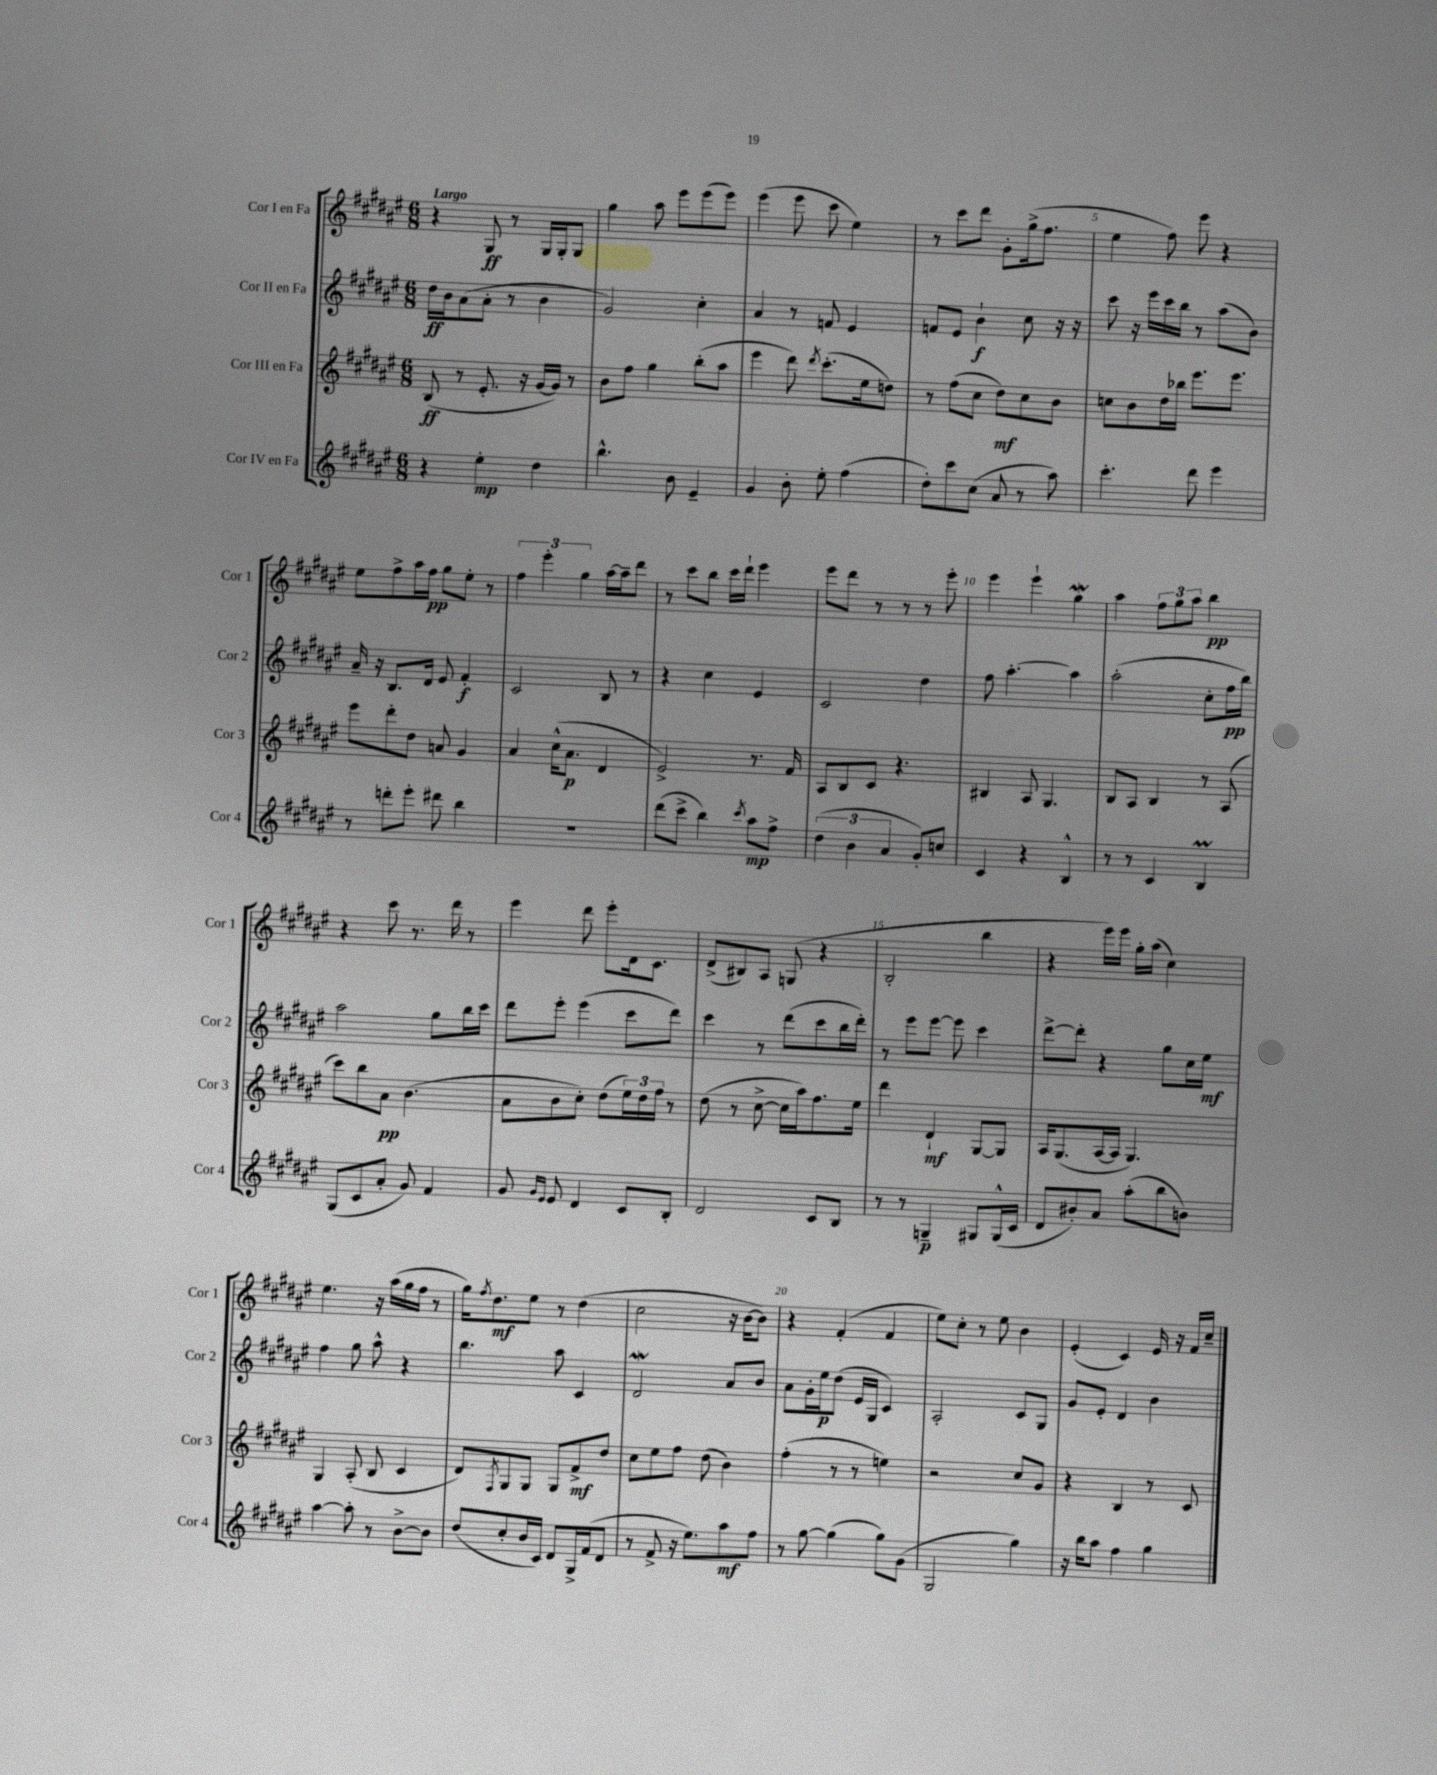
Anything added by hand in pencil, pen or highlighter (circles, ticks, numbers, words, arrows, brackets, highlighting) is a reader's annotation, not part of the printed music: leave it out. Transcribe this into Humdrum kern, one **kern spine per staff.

**kern	**kern	**kern	**kern
*staff4	*staff3	*staff2	*staff1
*clefG2	*clefG2	*clefG2	*clefG2
*k[f#c#g#d#a#e#]	*k[f#c#g#d#a#e#]	*k[f#c#g#d#a#e#]	*k[f#c#g#d#a#e#]
*M6/8	*M6/8	*M6/8	*M6/8
4r	(8B	16dd#	4r
.	.	16b	.
.	8r	(8a#	.
4ee#'	8.e#'	8a#'	8G#
.	.	8r	8r
.	16r	.	.
4dd#	[16g#	4b	16G#
.	16g#])	.	16G#'
.	8r	.	8G#
=	=	=	=
4.bb^^	8b	2g#)	4gg#
.	8ff#	.	.
.	4gg#	.	8aa#
8b	.	.	8eee#
4e#~	(8bb'	4cc#'	(8eee#
.	8aa#	.	8eee#)
=	=	=	=
4g#	4eee#	4a#	(4eee#
8b'	8ddd#)	8r	8eee#
.	8qddd#	.	.
8ee#'	(8.ccc#'	8f	8ccc#
(4ff#	.	4e#	4ee#)
.	16ee#	.	.
.	8dd)	.	.
=	=	=	=
8dd#')	8r	8f	8r
8ccc#	(8ff#	8e#	8ccc#
(8cc#	8cc#	4b`	8ddd#
8a#	8dd#)	.	8g#'
8r	8cc#	8cc#	(16gg#^
.	.	.	8.ff#
8aa#)	8b	16r	.
.	.	16r	.
=	=	=	=
4.ccc#'	8cc	8ccc#	4ee#
.	8b	16r	.
.	.	16eee#	.
.	16dd#	16ccc#	8ff#)
.	16bb-	16bb	.
8ddd#	8.eee#	8r	8eee#
4eee#	.	(8aa#	4r
.	8.eee#	.	.
.	.	8b)	.
=	=	=	=
8r	8eee#	16a#~	8ee#
.	.	16r	.
8ddd'	8ddd#'	8.B	8ff#^
8eee#'	8dd#	.	16aa#
.	.	16d#	16ff#
8ddd#	8a	8e#	8gg#
4bb	4g#	4f#'	8ee#'
.	.	.	8r
=	=	=	=
2.r	4a#	2c#	6ff#
.	.	.	6eee#'
.	(16cc#^^	.	.
.	8.a#	.	.
.	.	.	6gg#
.	4d#	8B	[16aa#
.	.	.	16aa#~]
.	.	8r	8ddd#
=	=	=	=
(8ddd#	2e#^)	4r	8r
8ccc#^	.	.	8ccc#
4bb)	.	4cc#	8bb
.	.	.	16ccc#
.	.	.	16ddd#`
8qccc#	.	.	.
8aa#	8.r	4e#	4eee#
8ff#^	.	.	.
.	16f#	.	.
=	=	=	=
(6dd#	8A#	2c#	8eee#
.	8B	.	8ddd#
6b	.	.	.
.	8c#	.	8r
6a#	.	.	.
.	4.r	.	8r
8g#')	.	4dd#	8r
8cc	.	.	8eee#'
=	=	=	=
4c#	4B#	8ff#	4eee#
.	.	[4.aa#'	.
4r	8A#	.	4eee#`
.	4.G#	.	.
4B^^	.	4aa#]	4gg#
=	=	=	=
8r	8B	(2aa#'	4aa#
8r	8A#	.	.
4c#	4B	.	12ff#
.	.	.	12gg#
.	.	.	12aa#
4B	8r	8cc#'	4bb
.	(8A#	16ff#	.
.	.	16bb)	.
=	=	=	=
(8G#	8ccc#)	2aa#	4r
8c#	8bb	.	.
8a#'	8a#	.	8ccc#
8g#)	(4.b	.	8.r
4f#	.	8gg#	.
.	.	.	16ddd#
.	.	16bb	8r
.	.	16ccc#	.
=	=	=	=
8g#	8a#	8ddd#	4eee#
16qqg#	.	.	.
16qqe#	.	.	.
8e#	8b	8eee#'	.
4d#	8cc#')	(4eee#	8ddd#
.	(8dd#	.	8eee#'
8c#	24ee#)	8ccc#	16d#
.	24dd#	.	.
.	.	.	8.c#
.	24ff#	.	.
8B'	8r	8ddd#)	.
=	=	=	=
2d#	(8dd#	4ccc#	(8d#^
.	8r	.	8B#)
.	[8cc#^	8r	8A#
.	16cc#]	(8ddd#	(8G
.	16aa#)	.	.
8c#	8.ff#	8ccc#	4r
8B	.	16bb	.
.	16ee#	16ddd#')	.
=	=	=	=
8r	4ddd#	8r	2B'
8r	.	8eee#	.
4G~	4d#`	[8eee#	.
.	.	8eee#]	.
8G#	[8G#	4ccc#	4bb
(16G#^^	8G#]	.	.
16c#	.	.	.
=	=	=	=
8d#	16A#	[8ddd#^	4r
.	(8.G#	.	.
8b#')	.	8ddd#']	.
8a#	[16A#	4r	16eee#)
.	16A#]	.	16eee#
(8aa#'	4.G#)	.	16gg#'
.	.	.	(16aa#
8bb	.	8gg#	4cc#)
8b)	.	16cc#	.
.	.	16ee#	.
=	=	=	=
[4aa#	4G#	4ff#	4.ee#
8aa#']	(8A#'	8gg#	.
8r	8B	8aa#^^	16r
.	.	.	(16aa#
[8b^	4c#	4r	16gg#
.	.	.	16ff#
8b]	.	.	8r
=	=	=	=
(8dd#	8d#)	4.bb	16gg#)
.	.	.	8qff#
.	.	.	8.dd#
.	8qF#	.	.
8cc#'	8G#	.	.
16b	8G#	.	8ee#
16c#)	.	.	.
8d#	8G#	8aa#	8r
16G#^	8f#^	4c#	(4dd#
(16f#	.	.	.
8d#	8dd#	.	.
=	=	=	=
8r	8cc#	2d#	2cc#
8f#^	8ee#	.	.
16r	8ff#	.	.
8.ee#)	.	.	.
.	(8dd#	.	.
8aa#	4b)	8a#	16r
.	.	.	[16b
8ff#	.	8b	8b])
=	=	=	=
8r	(4ff#'	8a#	4r
[8gg#	.	16g#'	.
.	.	16ee#	.
(4gg#]	8r	(8dd#	(4f#'
.	8r	16e#	.
.	.	16G#	.
8gg#)	4ee)	4c#)	4f#
(8g#	.	.	.
=	=	=	=
2G#	2r	2A#'	8ee#)
.	.	.	8cc#'
.	.	.	8r
.	.	.	8ee#
4gg#)	8cc#	8c#	4b
.	8g#	8G#	.
=	=	=	=
16r	4r	8g#	(4e#'
16bb	.	.	.
8aa#	.	8e#'	.
4ff#	4B	4d#	4c#)
4gg#	8r	4b	16e#
.	.	.	16r
.	8c#	.	16f#
.	.	.	16cc#~
==	==	==	==
*-	*-	*-	*-
